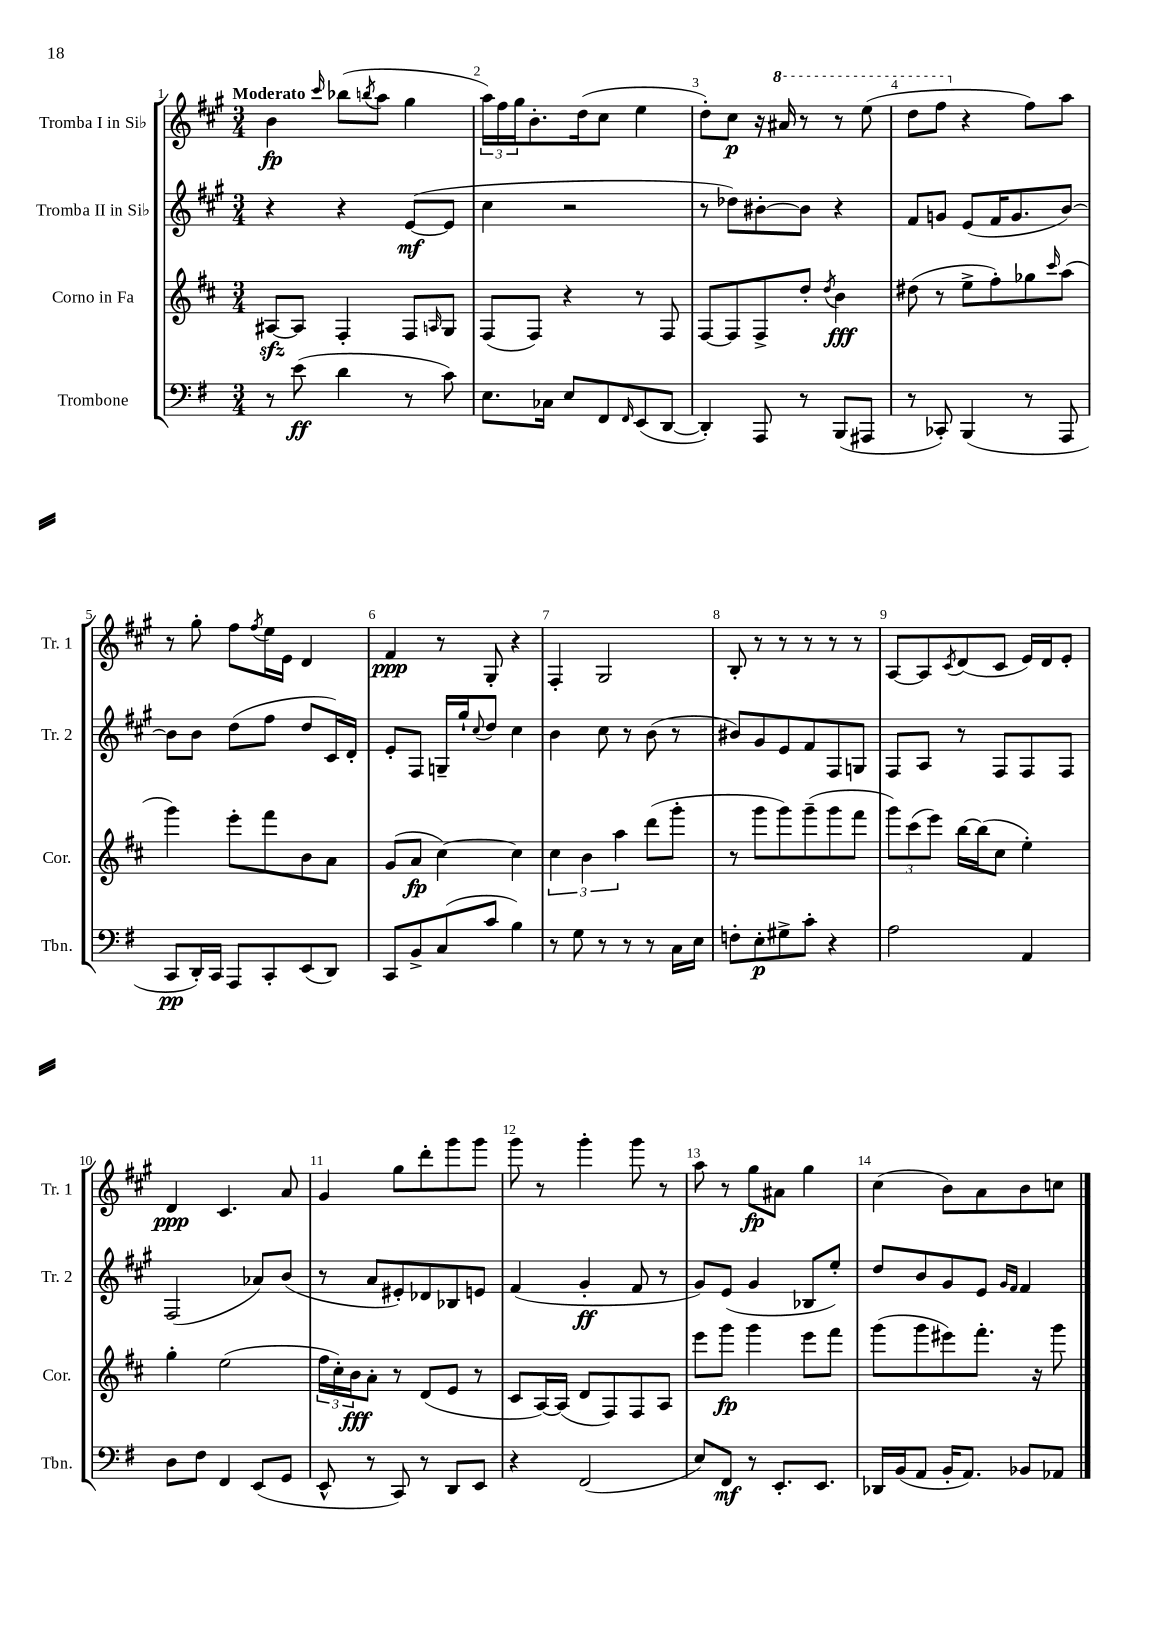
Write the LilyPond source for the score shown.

<<
\new StaffGroup <<
\new Staff = "s0" \with { instrumentName = "Tromba I in Sib" shortInstrumentName = "Tr. 1" } {
    \clef treble \key a \major \numericTimeSignature \time 3/4 \tempo "Moderato"
    b'4\fp \grace { cis'''16 } bes''8( \acciaccatura { b''8 } a''8 gis''4 |
    \tuplet 3/2 { a''16) fis''16 gis''16 } b'8.-. d''16( cis''8 e''4 |
    d''8-.) cis''8\p r16 \ottava #1 ais''16 r8 r8 e'''8( |
    d'''8 fis'''8 \ottava #0 r4 fis''8) a''8 |
    r8 gis''8-. fis''8 \acciaccatura { fis''8 } e''16 e'16 d'4 |
    fis'4\ppp r8 gis8-. r4 |
    fis4-. gis2 |
    b8-. r8 r8 r8 r8 r8 |
    a8~ a8 \acciaccatura { cis'8 } d'8( cis'8 e'16) d'16 e'8-. |
    d'4\ppp cis'4. a'8 |
    gis'4 gis''8 d'''8-. gis'''8 gis'''8 |
    gis'''8 r8 gis'''4-. gis'''8 r8 |
    a''8 r8 gis''8\fp ais'8 gis''4 |
    cis''4( b'8) a'8 b'8 c''8 \bar "|." |
}
\new Staff = "s1" \with { instrumentName = "Tromba II in Sib" shortInstrumentName = "Tr. 2" } {
    \clef treble \key a \major \numericTimeSignature \time 3/4
    r4 r4 e'8~\mf( e'8 |
    cis''4 r2 |
    r8 des''8) bis'8~-. bis'8 r4 |
    fis'8 g'8 e'8( fis'16 g'8. b'8~) |
    b'8 b'8 d''8( fis''8 d''8 cis'16) d'16-. |
    e'8-. fis8 g16-- gis''16-! \appoggiatura { cis''8 } d''8 cis''4 |
    b'4 cis''8 r8 b'8( r8 |
    bis'8) gis'8 e'8 fis'8 fis8 g8 |
    fis8 a8 r8 fis8 fis8 fis8 |
    fis2( aes'8) b'8( |
    r8 a'8 eis'8-.) des'8 bes8 e'8 |
    fis'4( gis'4-.\ff fis'8 r8 |
    gis'8) e'8( gis'4 bes8 e''8-.) |
    d''8 b'8 gis'8 e'8 \grace { gis'16 fis'16 } fis'4 \bar "|." |
}
\new Staff = "s2" \with { instrumentName = "Corno in Fa" shortInstrumentName = "Cor." } {
    \clef treble \key d \major \numericTimeSignature \time 3/4
    ais8~\sfz ais8 fis4-. fis8 \grace { a16 } g8 |
    fis8( fis8) r4 r8 fis8 |
    fis8~ fis8 fis8-> d''8-. \acciaccatura { d''8 } b'4\fff |
    dis''8( r8 e''8-> fis''8-.) ges''8 \grace { cis'''16 } a''8( |
    g'''4) e'''8-. fis'''8 b'8 a'8 |
    g'8( a'8\fp cis''4~) cis''4 |
    \tuplet 3/2 { cis''4 b'4 a''4 } d'''8( g'''8-. |
    r8 g'''8 g'''8) g'''8--( g'''8 fis'''8 |
    \tuplet 3/2 { g'''8) cis'''8( e'''8) } b''16~ b''16( cis''8 e''4-.) |
    g''4-. e''2( |
    \tuplet 3/2 { fis''16 cis''16-.) b'16\fff } a'8-. r8 d'8( e'8 r8 |
    cis'8 a16~) a16( d'8 fis8) fis8 a8 |
    e'''8 g'''8\fp g'''4 e'''8 fis'''8 |
    g'''8( g'''8 eis'''8) fis'''8.-. r16 g'''8 \bar "|." |
}
\new Staff = "s3" \with { instrumentName = "Trombone" shortInstrumentName = "Tbn." } {
    \clef bass \key g \major \numericTimeSignature \time 3/4
    r8 e'8\ff( d'4 r8 c'8) |
    e8. ces16 e8 fis,8 \grace { fis,16 } e,8( d,8~ |
    d,4-.) a,,8 r8 b,,8( ais,,8 |
    r8 ces,8-.) b,,4( r8 a,,8 |
    c,8\pp d,16-.) c,16 a,,8 c,8-. e,8( d,8) |
    c,8 b,8-> c8( c'8 b4) |
    r8 g8 r8 r8 r8 c16 e16 |
    f8-. e8-.\p gis8-> c'8-. r4 |
    a2 a,4 |
    d8 fis8 fis,4 e,8( g,8 |
    e,8-^ r8 c,8) r8 d,8 e,8 |
    r4 fis,2( |
    e8) fis,8\mf r8 e,8.-. e,8. |
    des,16 b,16( a,8 b,16-. a,8.) bes,8 aes,8 \bar "|." |
}
>>
>>
\layout { \context { \Score \override BarNumber.break-visibility = ##(#f #t #t) barNumberVisibility = #all-bar-numbers-visible } }
